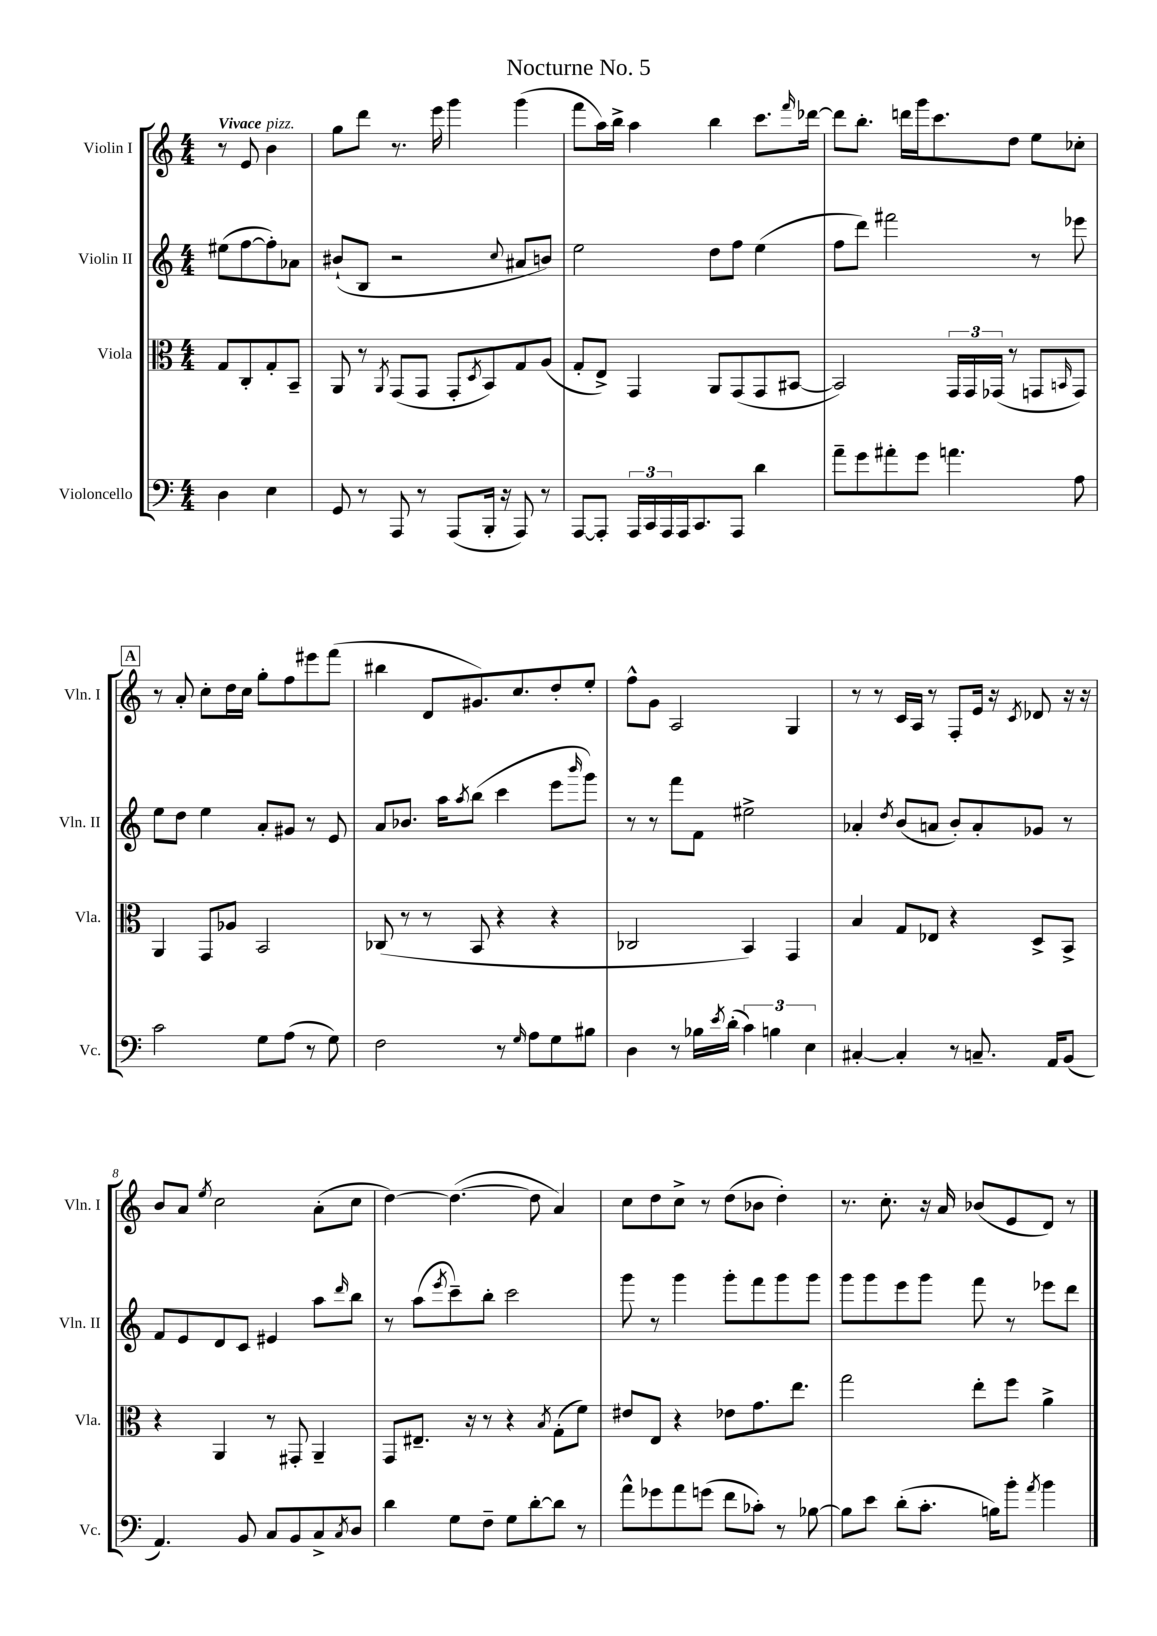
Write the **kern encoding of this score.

**kern	**kern	**kern	**kern
*staff4	*staff3	*staff2	*staff1
*clefF4	*clefC3	*clefG2	*clefG2
*k[]	*k[]	*k[]	*k[]
*M4/4	*M4/4	*M4/4	*M4/4
4D	8G	(8ee#	8r
.	8C'	[8ff	8e
4E	8G'	8ff'])	4b
.	8BB~	8a-	.
=	=	=	=
8GG	8AA	(8b#`	8gg
8r	8r	8B	8ddd
.	8qAA	.	.
8AAA	(8GG	2r	8.r
8r	8GG	.	.
.	.	.	16eee
(8AAA	8GG'	.	4ggg
.	8qD	.	.
16BBB'	8BB)	.	.
16r	.	.	.
.	.	8qqcc	.
8AAA)	8G	8a#	(4ggg
8r	(8A	8b)	.
=	=	=	=
[8AAA	8G'	2ee	8fff
8AAA']	8E^)	.	16aa)
.	.	.	16bb^
24AAA	4GG	.	4aa
24CC	.	.	.
24AAA	.	.	.
16AAA	.	.	.
8.CC	.	.	.
.	8AA	8dd	4bb
8AAA	(8GG	8ff	.
4d	8GG	(4ee	8.ccc
.	[8BB#	.	.
.	.	.	16qqfff
.	.	.	[16ddd-
=	=	=	=
8a~	2BB#])	8ff	8ddd-]
8g	.	8ddd)	8.bb'
8a#'	.	2fff#	.
.	.	.	16ddd
8g	.	.	16ggg
.	.	.	8.ccc
4.a	24GG	.	.
.	24GG	.	.
.	(24GG-	.	.
.	8r	.	8dd
.	8GG	8r	8ee
.	16qqBB	.	.
8A	8GG)	8eee-	8cc-'
=	=	=	=
2c	4AA	8ee	8r
.	.	8dd	8a'
.	8GG	4ee	8cc'
.	8A-	.	16dd
.	.	.	16cc
8G	2BB	8a'	8gg'
(8A	.	8g#	8ff
8r	.	8r	8eee#
8G)	.	8e	(8fff
=	=	=	=
2F	(8C-	8a	4bb#
.	8r	8.b-	.
.	8r	.	8d
.	.	16aa	.
.	.	8qaa	.
.	8BB	(8bb	8.g#)
8r	4r	4ccc	.
.	.	.	8.cc
16qqG	.	.	.
8A	.	.	.
8G	4r	8eee	8dd'
.	.	16qqbbb	.
8B#	.	8ggg)	8ee'
=	=	=	=
4D	2C-	8r	8ff^^
.	.	8r	8g
8r	.	8fff	2A
16B-	.	8f	.
8qe	.	.	.
(16d'	.	.	.
6c)	4BB)	2ee#^	.
6B	.	.	.
.	4GG	.	4G
6E	.	.	.
=	=	=	=
[4C#'	4B	4a-'	8r
.	.	.	8r
.	.	8qdd	.
4C#']	8G	(8b	16c
.	.	.	16A
.	8E-	8a	8r
8r	4r	8b')	8F'
8.C~	.	8a'	16e
.	.	.	16r
.	.	.	8qc
.	8D^	8g-	8d-
16AA	.	.	.
(8BB	8BB^	8r	16r
.	.	.	16r
=	=	=	=
4.AA)	4r	8f	8b
.	.	8e	8a
.	.	.	8qee
.	4AA	8d	2cc
8BB	.	8c	.
8C	8r	4e#	.
8BB	8GG#'	.	.
8C^	4AA~	8aa	(8a'
8qC	.	16qqddd	.
8D	.	8bb	8cc
=	=	=	=
4d	8GG	8r	[4dd)
.	8.E#~	(8aa	.
.	.	8qeee	.
8G	.	8ccc~)	(4.dd_
.	16r	.	.
8F~	8r	8bb'	.
8G	4r	2ccc	.
[8d'	.	.	8dd]
.	8qB	.	.
8d]	(8G'	.	4a)
8r	8f)	.	.
=	=	=	=
8a^^	8e#	8ggg	8cc
8g-	8E	8r	8dd
8a	4r	4ggg	8cc^
(8g	.	.	8r
8f	8e-	8ggg'	(8dd
8c-')	8.g	8fff	8b-
8r	.	8ggg	4dd')
.	8.ee	.	.
[8B-	.	8ggg	.
=	=	=	=
8B-]	2gg	8ggg	8.r
8e	.	8ggg	.
.	.	.	8.cc'
(8d'	.	8eee	.
8.c'	.	8ggg	16r
.	.	.	16a
.	8ee'	8fff	(8b-
16B)	.	.	.
8b'	8ff	8r	8e
8qa	.	.	.
4b	4a^	8eee-	8d)
.	.	8ddd	8r
==	==	==	==
*-	*-	*-	*-
